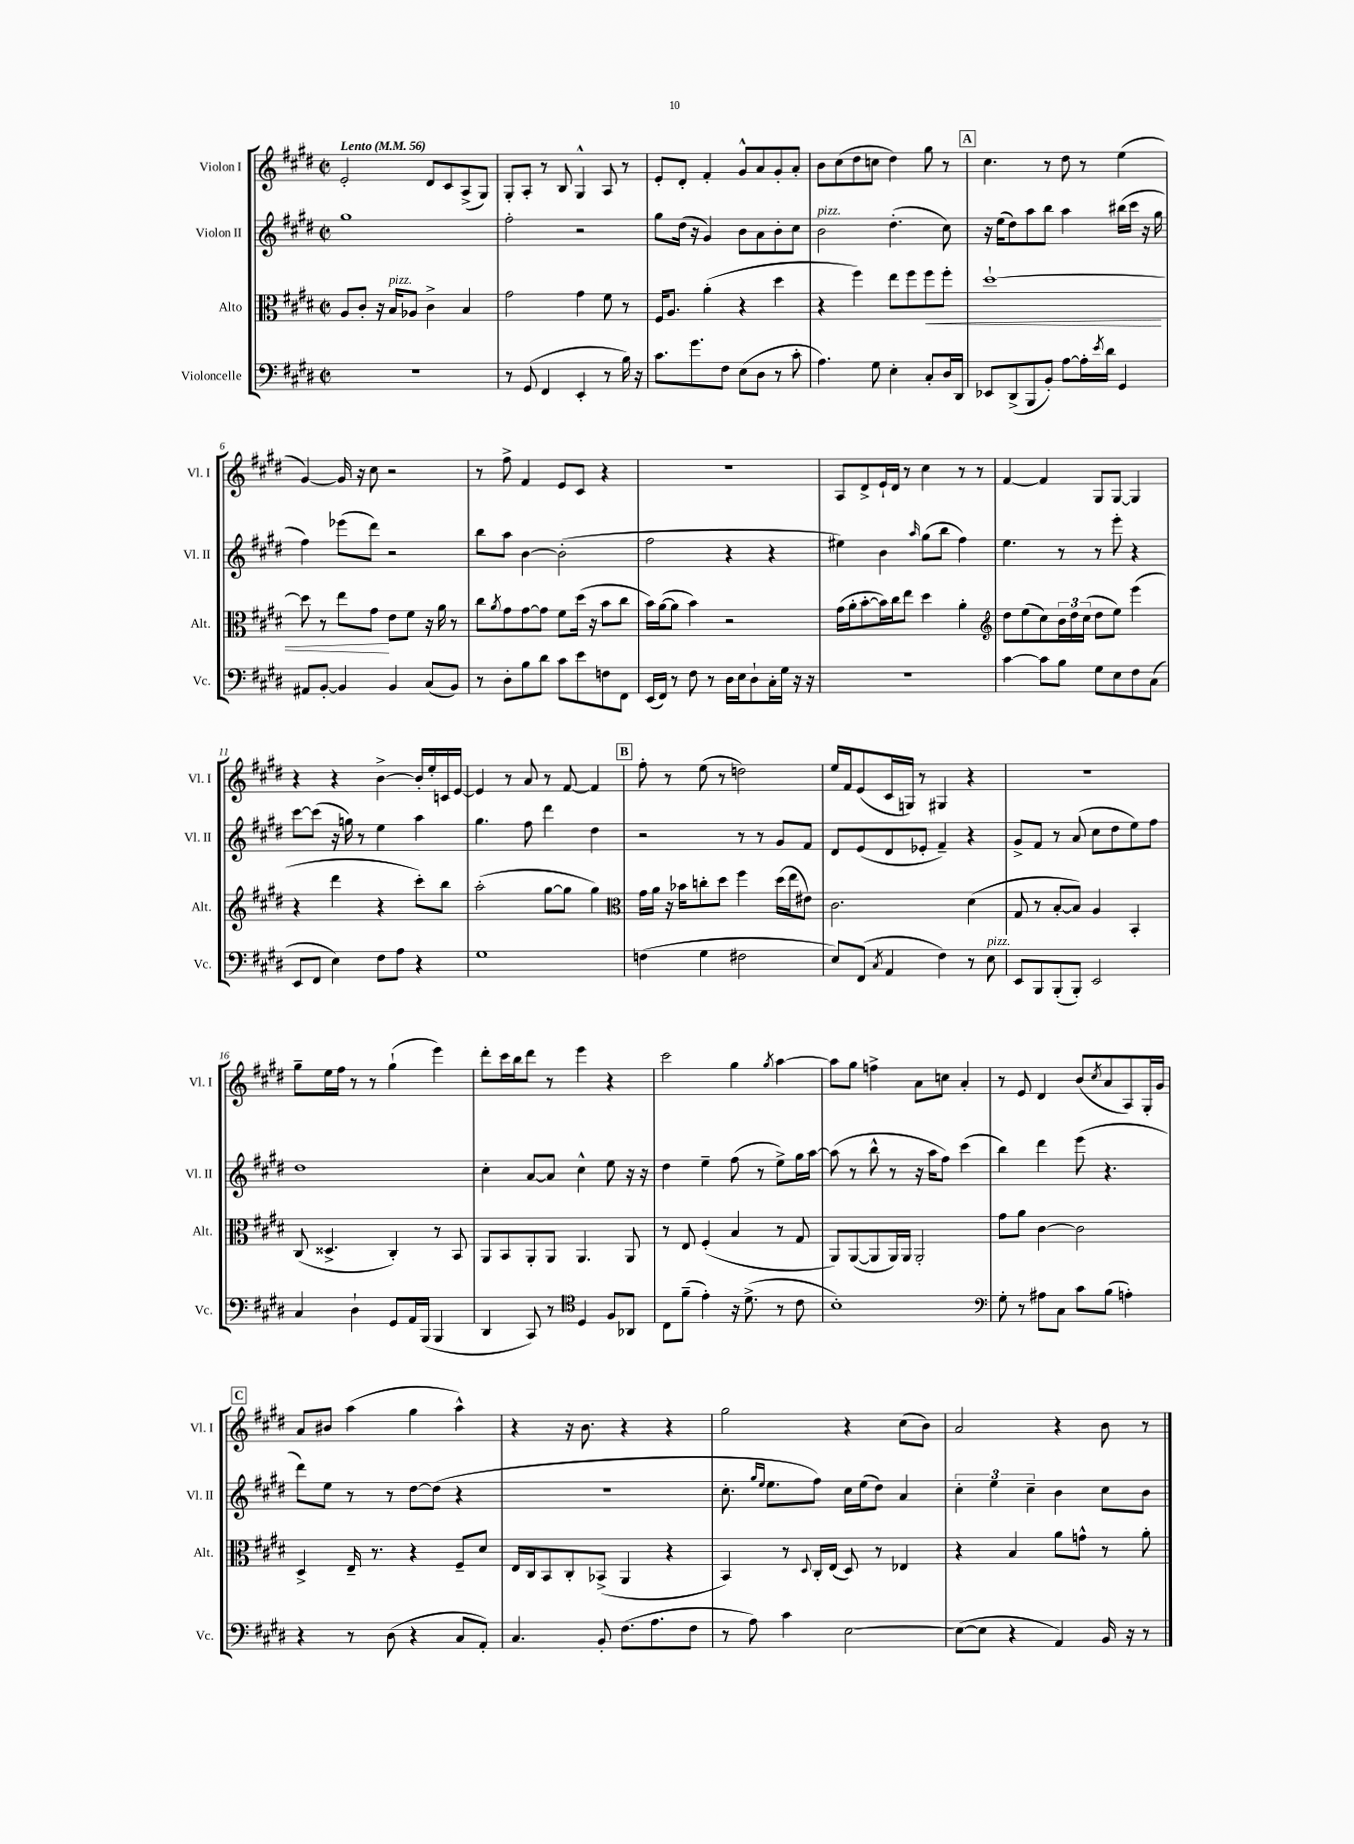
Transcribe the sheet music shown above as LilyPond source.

<<
\new StaffGroup <<
\new Staff = "s0" \with { instrumentName = "Violon I" shortInstrumentName = "Vl. I" } {
    \clef treble \key e \major \defaultTimeSignature \time 2/2 \tempo "Lento" 4 = 56
    e'2-. dis'8 cis'8 a8->( gis8) |
    gis8-. a8-. r8 b8 gis4-^ a8 r8 |
    e'8-. dis'8-. fis'4-. gis'8-^ a'8 gis'8-. a'8-. |
    b'8 cis''8( dis''8 c''8 dis''4) gis''8 r8 |
    \mark \markup { \box "A" } cis''4. r8 dis''8 r8 e''4( |
    gis'4~) gis'16 r16 cis''8 r2 |
    r8 fis''8-> fis'4 e'8 cis'8 r4 |
    r1 |
    a8 dis'8-> e'16-! dis'16 r8 cis''4 r8 r8 |
    fis'4~ fis'4 gis8 gis8~ gis4 |
    r4 r4 b'4~-> b'16-. e''16-. c'16 e'16~ |
    e'4 r8 a'8 r8 fis'8~ fis'4 |
    \mark \markup { \box "B" } fis''8-. r8 e''8( r8 d''2) |
    e''16 fis'16 e'8( cis'16 g16) r8 gis4 r4 |
    r1 |
    gis''8-- e''16 fis''16 r8 r8 gis''4-!( e'''4) |
    dis'''8-. cis'''16 b''16 dis'''8 r8 e'''4 r4 |
    cis'''2 gis''4 \acciaccatura { gis''8 } a''4~ |
    a''8 gis''8 f''4-> a'8 c''8 a'4-. |
    r8 e'8 dis'4 b'8( \acciaccatura { cis''8 } a'8 a8) gis16-. gis'16 |
    \mark \markup { \box "C" } a'8 bis'8 a''4( gis''4 a''4-^) |
    r4 r16 b'8. r4 r4 |
    gis''2 r4 cis''8( b'8) |
    a'2 r4 b'8 r8 \bar "|." |
}
\new Staff = "s1" \with { instrumentName = "Violon II" shortInstrumentName = "Vl. II" } {
    \clef treble \key e \major \defaultTimeSignature \time 2/2
    gis''1 |
    fis''2-. r2 |
    gis''8 dis''16( r16 gis'4) b'8 a'8 b'8-. cis''8 |
    b'2^\markup { \italic "pizz." } dis''4.-.( cis''8) |
    \mark \markup { \box "A" } r16 e''16( dis''8) a''8 b''8 a''4 bis''16( cis'''16 r16 gis''16 |
    fis''4) ees'''8( dis'''8) r2 |
    b''8 a''8 b'4~ b'2-.( |
    fis''2 r4 r4 |
    eis''4) b'4 \grace { a''16 } gis''8( b''8 fis''4) |
    e''4. r8 r8 e'''8-. r4 |
    cis'''8~ cis'''8( r16 g''16) r8 e''4 a''4 |
    gis''4. fis''8 dis'''4 dis''4 |
    \mark \markup { \box "B" } r2 r8 r8 gis'8 fis'8 |
    dis'8 e'8( dis'8 ees'8-. fis'4--) r4 |
    gis'8-> fis'8 r8 a'8( cis''8 dis''8 e''8) fis''8 |
    dis''1 |
    cis''4-. a'8~ a'8 cis''4-^ e''8 r16 r16 |
    dis''4 e''4-- fis''8( r8 e''8->) gis''16 a''16~ |
    a''8( r8 b''8-^ r8 r16 a''16 fis''8) cis'''4( |
    b''4) dis'''4 e'''8( r4. |
    \mark \markup { \box "C" } dis'''8) e''8 r8 r8 dis''8~ dis''8( r4 |
    r1 |
    cis''8.-. \grace { gis''16 e''16 } e''8. fis''8) cis''16 e''16( dis''8) a'4 |
    \tuplet 3/2 { cis''4-. e''4 cis''4-- } b'4 cis''8 b'8 \bar "|." |
}
\new Staff = "s2" \with { instrumentName = "Alto" shortInstrumentName = "Alt." } {
    \clef alto \key e \major \defaultTimeSignature \time 2/2
    a8 cis'8-. r16 b16^\markup { \italic "pizz." } aes8 cis'4-> b4 |
    gis'2 gis'4 fis'8 r8 |
    fis16 a8. a'4-.( r4 dis''4 |
    r4 fis''4) e''8 fis''8 fis''8\< fis''8-. |
    \mark \markup { \box "A" } dis''1~-! |
    dis''8 r8 e''8 gis'8\! e'8 fis'8 r16 a'16 r8 |
    cis''8 \acciaccatura { a'8 } gis'8 gis'8~ gis'8 fis'8 dis''16( r16 b'8 cis''8 |
    b'16) a'16~( a'8 b'4) r2 |
    gis'16( a'16-. b'8~-. b'16) cis''16 e''8 dis''4 a'4-. |
    \clef treble dis''8 e''8( cis''8) \tuplet 3/2 { b'16 dis''16 cis''16( } dis''8 e''8) e'''4( |
    r4 dis'''4 r4 cis'''8-.) b''8 |
    a''2-.( gis''8~ gis''8 gis''4) |
    \mark \markup { \box "B" } \clef alto gis'16 a'16 r16 bes'16 c''8-. dis''8 fis''4 dis''16( e''16 eis'8) |
    cis'2. dis'4( |
    gis8 r8 b8~-. b8) a4 b,4-. |
    cis8( disis4.-> cis4-.) r8 b,8 |
    a,8 b,8 a,8-. a,8 a,4. a,8 |
    r8 e8 fis4-.( b4 r8 gis8 |
    a,8) a,8~( a,8 a,16) a,16 a,2-. |
    gis'8 a'8 cis'4~ cis'2 |
    \mark \markup { \box "C" } dis4-> e16-- r8. r4 fis8-- dis'8 |
    e16 cis16 b,8 cis8-. bes,8->( a,4 r4 |
    b,4) r8 \appoggiatura { dis8 } cis16-. e16( dis8) r8 ees4 |
    r4 b4 a'8 g'8-^ r8 a'8-. \bar "|." |
}
\new Staff = "s3" \with { instrumentName = "Violoncelle" shortInstrumentName = "Vc." } {
    \clef bass \key e \major \defaultTimeSignature \time 2/2
    r1 |
    r8 gis,8( fis,4 e,4-. r8 b16) r16 |
    cis'8. gis'8. fis8 e8( dis8 r8 cis'8-. |
    a4.) gis8 e4-. cis8-. dis16 dis,16 |
    \mark \markup { \box "A" } ees,8 dis,8->( b,,8 b,8-.) a8~ a16-. \acciaccatura { e'8 } dis'16 gis,4 |
    ais,8 b,8~-. b,4 b,4 cis8( b,8) |
    r8 dis8-. b8 dis'8 cis'8 e'8 f8 fis,8 |
    e,16( fis,16) r8 fis8 r8 dis16 e16 dis8-! cis16-. gis16 r16 r16 |
    R1 |
    cis'4~ cis'8 b8 gis8 e8 fis8 cis8( |
    e,8 fis,8 e4) fis8 a8 r4 |
    gis1 |
    \mark \markup { \box "B" } f4( gis4 fis2 |
    e8) fis,8( \acciaccatura { cis8 } a,4 fis4) r8 e8^\markup { \italic "pizz." } |
    e,8 b,,8 b,,8-.( b,,8-.) e,2 |
    cis4 dis4-! gis,8 a,16 b,,16( b,,4 |
    dis,4 cis,8) r8 \clef tenor dis4 fis8 aes,8 |
    cis8 fis'8--( e'4-.) r16 dis'8.->( r8 cis'8 |
    b1-.) |
    \clef bass gis8-. r8 ais8 cis8 cis'8 b8( a4-.) |
    \mark \markup { \box "C" } r4 r8 dis8( r4 cis8 a,8-.) |
    cis4. b,8-. fis8.( a8. fis8 |
    r8 a8) cis'4 e2~ |
    e8~( e8 r4 a,4) b,16 r16 r8 \bar "|." |
}
>>
>>
